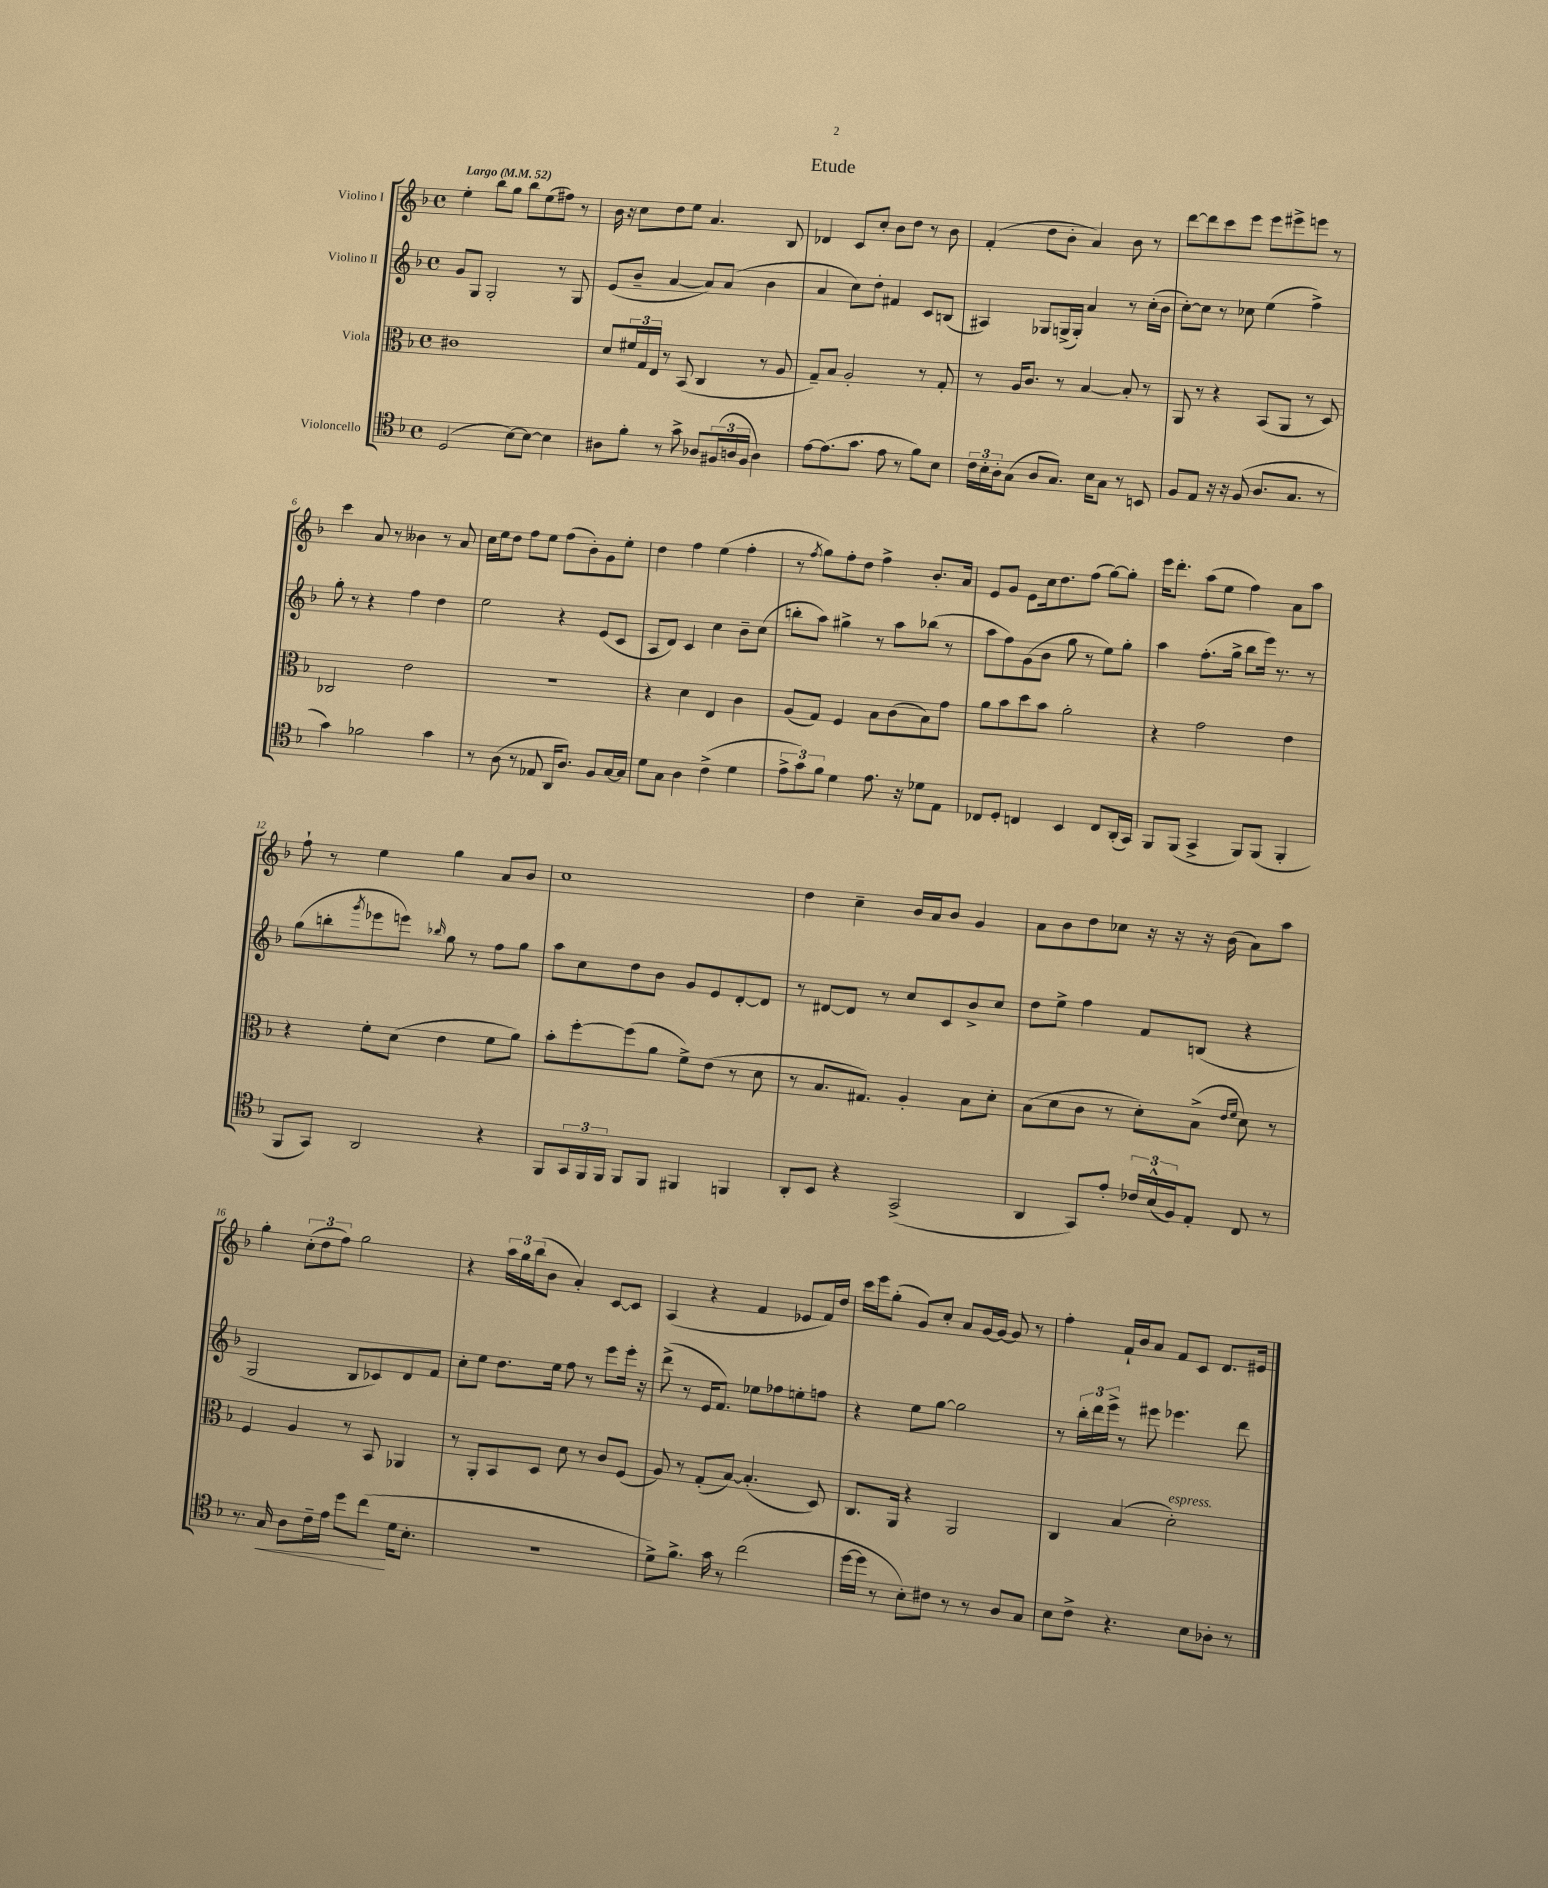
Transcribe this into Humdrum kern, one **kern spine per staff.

**kern	**kern	**kern	**kern
*staff4	*staff3	*staff2	*staff1
*clefC4	*clefC3	*clefG2	*clefG2
*k[b-]	*k[b-]	*k[b-]	*k[b-]
*M4/4	*M4/4	*M4/4	*M4/4
*met(c)	*met(c)	*met(c)	*met(c)
*MM52	*MM52	*MM52	*MM52
(2D	1c#	8g	4ee'
.	.	8G	.
.	.	2G'	8bb-
.	.	.	8gg
[8B-)	.	.	8bb-
8B-_	.	.	(8ee
4B-]	.	8r	8ff#)
.	.	8G	8r
=	=	=	=
8A#	8d	(8e	16b-
.	.	.	16r
8f'	24f#	8b-~	8cc
.	24G	.	.
.	24E	.	.
8r	8r	[4a	8dd
8g^	(8BB-	.	8ee
8A-	4C	8a])	4.a
(24F#	.	(8a	.
24A	.	.	.
24F#	.	.	.
4A)	8r	4b-	.
.	8A	.	8B-
=	=	=	=
[8e	8G~)	4a	4d-
(8.e]	8B-	.	.
.	2A'	8cc)	8c
8.g	.	.	.
.	.	8dd'	8cc'
8e	.	4f#	8b-
8r	.	.	8dd
8f)	8r	8c	8r
8B-	8G'	(8B	8b-
=	=	=	=
24c	8r	4A#)	(4f'
24B-'	.	.	.
24A'	.	.	.
(8G	16A	.	.
.	8.c	.	.
8A	.	8G-	8dd
8.G)	8r	(16G^	8b-'
.	.	16G')	.
.	[4B-	4a	4a)
16B-	.	.	.
8G	.	.	.
8r	8B-']	8r	8b-
8BB	8r	(16cc'	8r
.	.	16b-	.
=	=	=	=
8F	8AA	[8cc')	[8ddd
8E	8r	8cc]	8ddd]
16r	4r	8r	8ccc
16r	.	.	.
(8F	.	8cc-	8eee
8.A	(8BB-	(4ee	8eee
.	8AA	.	8eee#^
8.G	.	.	.
.	8r	4ff^)	8eee
8r	8D)	.	8r
=	=	=	=
4g)	2C-	8gg'	4ccc
.	.	8r	.
2f-	.	4r	8a
.	.	.	8r
.	2e	4ff	4b--
4g	.	4dd	8r
.	.	.	8a
=	=	=	=
8r	1r	2ee	16cc
.	.	.	16ee
(8A	.	.	8dd
8r	.	.	8ff
8E-	.	.	8ee
16AA	.	4r	(8ff
8.A)	.	.	.
.	.	.	8b-')
8F	.	(8e	8g
[16G	.	8c	8ee'
16G]	.	.	.
=	=	=	=
8d	4r	8A	4dd
8G	.	8d)	.
4A	4d	4c	4ff
(4c^	4E	4cc	(4ee
4d	4c	8b-~	4ff'
.	.	(8cc	.
=	=	=	=
12e^	(8A	8bb'	8r
12g)	.	.	.
.	.	.	8qff
.	8G)	8aa)	8gg)
12f	.	.	.
4d	4F	4gg#^	8ff'
.	.	.	8dd
8.e	8B-	8r	4ff^
.	(8c	8aa	.
16r	.	.	.
8d-	8B-)	(8bb-	8.b-'
8E	8g	8r	.
.	.	.	16a
=	=	=	=
8C-	8a	8aa	8e
8D'	8b-	8ff)	8g
4C	8dd	(8g	8e
.	8b-	8b-	16cc
.	.	.	8.dd
4BB-	2a'	8gg	.
.	.	8r	(8ff
8C	.	8ee)	[8gg)
(16AA'	.	8gg'	8gg']
16GG)	.	.	.
=	=	=	=
8FF	4r	4aa	16eee
.	.	.	8.ddd'
(8FF	.	.	.
4GG^	2g	(8.ff'	(8aa
.	.	.	8ee
.	.	16gg^	.
8FF)	.	8bb-	4ff)
(8FF	.	16eee)	.
.	.	8.r	.
4FF'	4e	.	8a
.	.	8r	8aa
=	=	=	=
8FF	4r	(8gg	8ff`
8GG)	.	8bb'	8r
.	.	8qggg	.
2AA	8f'	8eee-	4ee
.	(8d	8eee)	.
.	.	16qqbb-	.
.	4e	8gg	4gg
.	.	8r	.
4r	8f	8ff	8a
.	8a)	8gg	8b-
=	=	=	=
8FF	8b-'	8aa	1cc
24GG	[8ff'	8cc	.
24FF	.	.	.
24FF	.	.	.
8FF	(8ff]	8dd	.
8FF	8a	8b-	.
4FF#	8f^)	8g	.
.	(8e	8e	.
4FF	8r	[8d'	.
.	8d	8d]	.
=	=	=	=
8AA'	8r	8r	4dd
8BB-	8.B-	[8d#	.
4r	.	8d#]	4cc~
.	8.G#)	.	.
.	.	8r	.
(2GG^	4A'	8cc	16b-
.	.	.	16a
.	.	8c	8b-
.	8B-	8b-^	4g
.	8d'	8cc	.
=	=	=	=
4AA	(8B-	8dd	8a
.	8d	8ee^	8b-
8GG)	8c	4ff	8dd
8e'	8r	.	8cc-
24c-	8d')	8f	16r
(24B-^^	.	.	.
.	.	.	16r
24F)	.	.	.
8E'	(8B-^	(8B	16r
.	.	.	(16b-
.	16qqe	.	.
.	16qqf	.	.
8C	8d)	4r	8a)
8r	8r	.	8aa
=	=	=	=
8.r	4F	2G	4gg'
16G	.	.	.
8A	4A	.	(12cc'
.	.	.	12dd
16c~	.	.	.
.	.	.	12ff)
16e	.	.	.
8dd	8r	8B-	2gg
(8cc	8BB-	8c-)	.
16d	4AA-	8d	.
8.B-'	.	.	.
.	.	8f	.
=	=	=	=
1r	8r	8cc'	4r
.	8AA'	8ee	.
.	8BB-	8.dd	24aa
.	.	.	24gg
.	.	.	(24bb-
.	8D	.	8b-
.	.	16ee	.
.	8d	8ff	4a')
.	8r	8r	.
.	8c	8eee	[8c
.	(8F	16eee'	8c]
.	.	16r	.
=	=	=	=
8d^)	8A)	(8ddd^	(4A
8.f^	8r	8r	.
.	(8G'	16e	4r
16g	.	8.f)	.
8r	[8B-)	.	.
(2cc	(4.B-']	8ee-	4f
.	.	8ff-	.
.	.	8ee'	8e-
.	8D)	8ff	16f)
.	.	.	16dd
=	=	=	=
[16dd	8.C	4r	16ccc
16dd]	.	.	16eee
8r	.	.	(8gg'
.	16AA	.	.
8B-')	4r	8ee	8g)
8c#	.	[8gg	8cc'
8r	2AA	2gg]	8a
8r	.	.	[16g
.	.	.	16g_
8A	.	.	8g]
8G	.	.	8r
=	=	=	=
8B-	4C	8r	4ff'
8c^	.	24bb-'	.
.	.	24ddd	.
.	.	24eee^	.
4.r	(4B-	8r	16f`
.	.	.	16b-
.	.	8eee#	8a
.	2d')	4.eee-	8f
8B-	.	.	8c
8A-'	.	.	8.d
8r	.	8ddd	.
.	.	.	16e#
==	==	==	==
*-	*-	*-	*-
